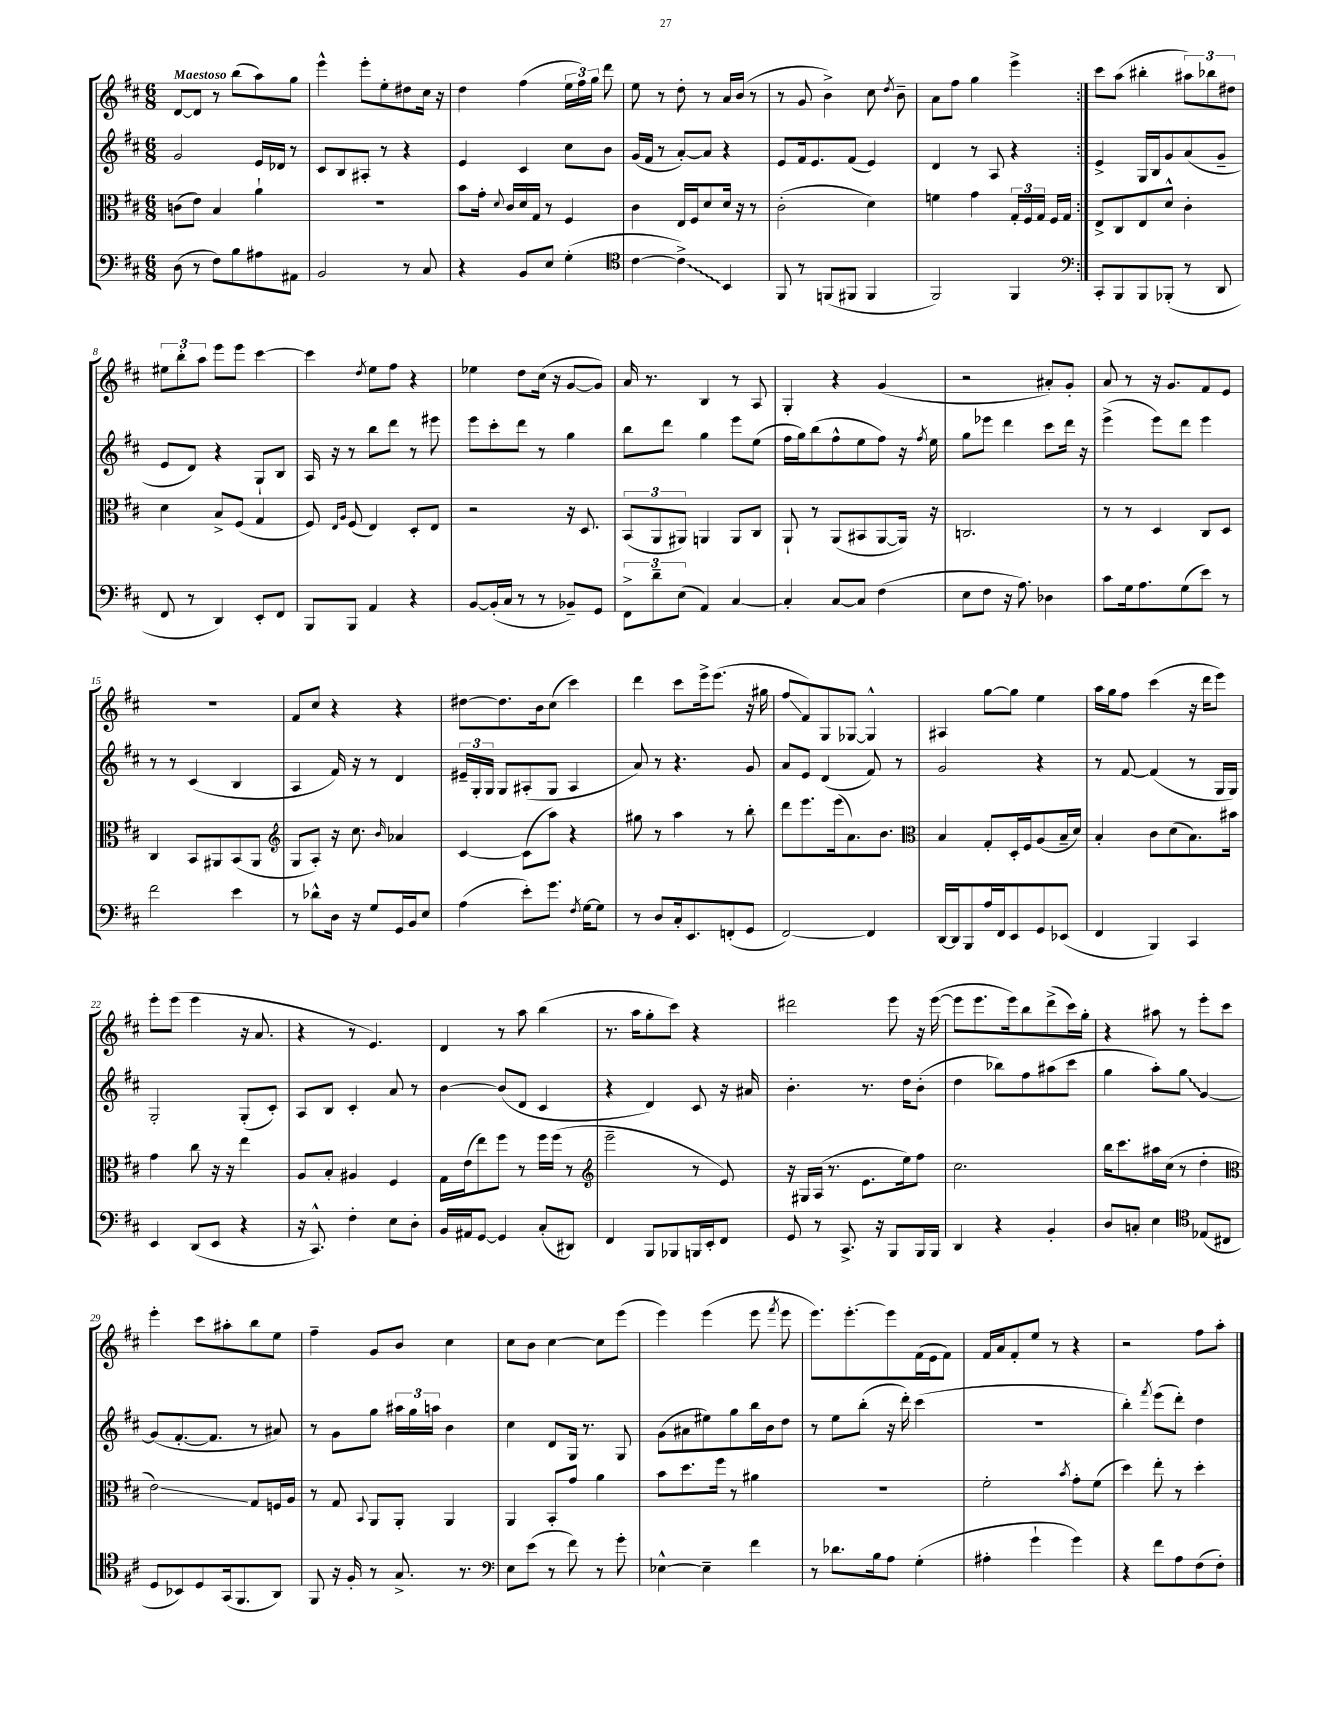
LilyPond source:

<<
\new StaffGroup <<
\new Staff = "s0" {
    \clef treble \key d \major \numericTimeSignature \time 6/8 \tempo "Maestoso"
    \autoBeamOff \repeat volta 2 { d'8[~ d'8] r8 b''8[( a''8) g''8] |
    e'''4-^ e'''8[-. e''8-. dis''8 cis''16] r16 |
    d''4 fis''4( \tuplet 3/2 { e''16[ fis''16) g''16] } d'''8 |
    e''8 r8 d''8-. r8 a'16[ b'16]( r8 |
    r8 g'8 b'4->) cis''8 \acciaccatura { d''8 } b'8-- |
    a'8[ fis''8] g''4 e'''4-> | }
    cis'''8[ a''8]( bis''4-. \tuplet 3/2 { ais''8[) bes''8 dis''8] } |
    \tuplet 3/2 { eis''8[ b''8-. a''8] } e'''8[ e'''8] cis'''4~ |
    cis'''4 \acciaccatura { d''8 } e''8[ fis''8] r4 |
    ees''4 d''8[ cis''16]( r16 g'8[~ g'8]) |
    a'16 r8. b4 r8 a8 |
    g4-. r4 g'4( |
    r2 ais'8[-.) g'8]-. |
    a'8 r8 r16 g'8.[ fis'8 e'8] |
    R2. |
    fis'8[ cis''8] r4 r4 |
    dis''8[~ dis''8. b'16 cis''8]( cis'''4) |
    d'''4 cis'''8[ e'''16-> e'''8.]( r16 gis''16 |
    fis''8[\glissando fis'8) g8 ges8]~ ges4-^ |
    ais4 g''8[~ g''8] e''4 |
    a''16[ g''16 fis''8] cis'''4( r16 d'''16[ e'''8]) |
    e'''8[-. e'''8]( e'''4 r16 a'8. |
    r4 r8 e'4.) |
    d'4 r8 a''8 b''4( |
    r8. a''16[ g''8-. cis'''8]) r4 |
    dis'''2 e'''8 r16 e'''16~( |
    e'''8[ e'''8. e'''16) b''8 d'''8->( cis'''16) g''16]-. |
    r4 ais''8 r8 e'''8[-. cis'''8] |
    e'''4-. cis'''8[ ais''8-. b''8 e''8] |
    fis''4-- g'8[ b'8] cis''4 |
    cis''8[ b'8] cis''4~ cis''8[ e'''8]( |
    e'''4) e'''4( e'''8 \acciaccatura { fis'''8 } e'''8 |
    e'''8.[) e'''8.~-. e'''8 fis'16( e'16 fis'8]) |
    fis'16[ a'16 fis'8-. e''8] r8 r4 |
    r2 fis''8[ a''8]-. \bar "|." |
}
\new Staff = "s1" {
    \clef treble \key d \major \numericTimeSignature \time 6/8
    \autoBeamOff \repeat volta 2 { g'2 e'16[ des'16] r8 |
    cis'8[ b8 ais8]-. r8 r4 |
    e'4 cis'4 cis''8[ b'8] |
    g'16[( fis'16] r8 a'8[~-.) a'8] r4 |
    e'8[ fis'16 e'8. fis'8]( e'4) |
    d'4 r8 a8 r4 | }
    e'4-> g16[ b16 g'8 a'8( g'8]-- |
    e'8[ d'8]) r4 g8[-! b8] |
    a16 r16 r8 b''8[ d'''8] r8 eis'''8 |
    e'''8[ cis'''8-. d'''8] r8 g''4 |
    b''8[ d'''8] g''4 e'''8[ e''8]( |
    fis''16[ g''16) b''8( fis''8-^ e''8 fis''8]) r16 \acciaccatura { fis''8 } e''16 |
    g''8[ ees'''8] d'''4 cis'''8[ d'''16] r16 |
    e'''4->( e'''8[) d'''8] e'''4 |
    r8 r8 cis'4( b4 |
    a4 fis'16) r16 r8 d'4 |
    \tuplet 3/2 { eis'16[-- g16-. g16] } g8[ ais8-.( g8] ais4 |
    a'8) r8 r4. g'8 |
    a'8[ e'8] d'4( fis'8) r8 |
    g'2 r4 |
    r8 fis'8~ fis'4( r8 g16[ g16]) |
    g2-. g8[-.( cis'8]-.) |
    a8[ b8] cis'4-. a'8 r8 |
    b'4~ b'8[( d'8] cis'4 |
    r4 d'4) cis'8 r16 ais'16 |
    b'4.-. r8. d''16[ b'8]-.( |
    d''4 bes''8[) fis''8 ais''8( cis'''8] |
    g''4 a''8[-.) \once \override Glissando.style = #'zigzag g''8]\glissando g'4~ |
    g'8[( fis'8.~-. fis'8.] r8 ais'8) |
    r8 g'8[ g''8] \tuplet 3/2 { ais''16[ g''16 a''16] } b'4 |
    cis''4 d'8[ g16] r8. g8 |
    g'8[( ais'8 eis''8) g''8 b''16 b'16 d''8] |
    r8 e''8[ b''8]-.( r16 d'''16-.) cis'''4( |
    R2. |
    b''4-.) \acciaccatura { fis'''8 } e'''8[( d'''8]-.) d''4 \bar "|." |
}
\new Staff = "s2" {
    \clef alto \key d \major \numericTimeSignature \time 6/8
    \autoBeamOff \repeat volta 2 { c'8[( e'8]) b4 a'4-! |
    R2. |
    b'8[ g'16]-. \appoggiatura { d'8 } cis'16[ d'16 g16] r8 fis4 |
    cis'4 e16[ fis16 d'8 d'16] r16 r8 |
    cis'2-.( d'4) |
    f'4 g'4 \tuplet 3/2 { g16[-. fis16 g16] } fis16[ g16] | }
    e8[-> cis8 e8 d'8]-^ cis'4-. |
    d'4 b8[-> fis8]( g4 |
    fis8) \grace { e16[ a16] } fis8( e4) d8[-. e8] |
    r2 r16 d8. |
    \tuplet 3/2 { b,8[( a,8 ais,8]) } a,4 a,8[ cis8] |
    a,8-! r8 a,8[( bis,8 a,8~ a,16]) r16 |
    c2. |
    r8 r8 d4 cis8[ d8] |
    cis4 b,8[ ais,8 b,8( ais,8] |
    \clef treble g8[ a8]-.) r16 cis''8. \grace { b'16 } aes'4 |
    cis'4~ cis'8[( a''8]) r4 |
    gis''8 r8 a''4 r8 b''8-. |
    d'''8[ e'''8. e'''16( a'8.) b'8.] |
    \clef alto b4 g8[-. d16-. fis16 a8( b16-- d'16]) |
    b4-. cis'8[ d'8( b8.) bis'16] |
    g'4 cis''8 r16 r16 e''4 |
    a8[ b8]-. ais4 fis4 |
    g16[ e'16( e''8) fis''8] r8 fis''16[ fis''16]( r8 |
    \clef treble e'''2-- r8 e'8) |
    r16 gis16[ a16]( r8. e'8.[ e''16) fis''8] |
    cis''2. |
    b''16[ cis'''8. ais''16 cis''16]( r8 d''4-. |
    \clef alto e'2\glissando) g8[ f16 a16] |
    r8 g8 \appoggiatura { b,8 } a,8[ a,8]-. a,4 |
    a,4 b,8[-. g'8] a'4 |
    b'8[ d''8. fis''16] r8 ais'4 |
    R2. |
    fis'2-. \acciaccatura { b'8 } g'8[-. fis'8]( |
    d''4) e''8-. r8 d''4-. \bar "|." |
}
\new Staff = "s3" {
    \clef bass \key d \major \numericTimeSignature \time 6/8
    \autoBeamOff \repeat volta 2 { d8( r8 fis8[) b8 ais8 ais,8] |
    b,2 r8 cis8 |
    r4 b,8[ e8] g4-.( |
    \clef tenor cis'4~ \once \override Glissando.style = #'zigzag cis'4->\glissando) b,4 |
    fis,8 r8 f,8[( fis,8] fis,4 |
    fis,2) fis,4 | }
    \clef bass cis,8[-. b,,8 b,,8 bes,,8]-.( r8 d,8 |
    fis,8 r8 d,4) e,8[-. fis,8] |
    b,,8[ b,,8] a,4 r4 |
    b,8[~ b,16-.( cis16] r8 r8 bes,8[--) g,8] |
    \tuplet 3/2 { fis,8[-> d'8-- e8]( } a,4) cis4~ |
    cis4-. cis8[~ cis8] fis4( |
    e8[ fis8] r16 a8.) des4 |
    cis'8[ g16 a8. g8( e'8]) r8 |
    fis'2 e'4 |
    r8 des'8[-^ d16] r16 g8[ g,16 b,16 e8] |
    a4( e'8[-.) g'8.] \acciaccatura { fis8 } g16[~ g8] |
    r8 d8[ cis16-. e,8. f,8-.( g,8] |
    fis,2~) fis,4 |
    d,16[~ d,16 b,,8 a16 fis,16 e,8 g,8 ees,8]( |
    fis,4 b,,4) cis,4 |
    e,4 d,8[( e,8] r4 |
    r16 cis,8.-^) fis4-. e8[ d8]-. |
    b,16[ ais,16 g,8]~ g,4 cis8[-.( dis,8]) |
    fis,4 b,,8[ bes,,8 b,,16 e,16-. fis,8] |
    g,8 r8 cis,8.-> r16 b,,8[ b,,16 b,,16] |
    d,4 r4 b,4-. |
    d8[ c8]-. e4 \clef tenor ees8[( cis8] |
    d8[ bes,8) d8 g,16( fis,8. a,8]) |
    fis,8 r16 fis16-. r8 g8.-> r8. |
    \clef bass e8[ e'8]( r8 fis'8) r8 g'8-. |
    ees4~-^ ees4-- fis'4 |
    r8 des'8.[ b16 a8] g4-.( |
    ais4-. g'4-! g'4) |
    r4 fis'8[ a8 fis8( fis8]-.) \bar "|." |
}
>>
>>
